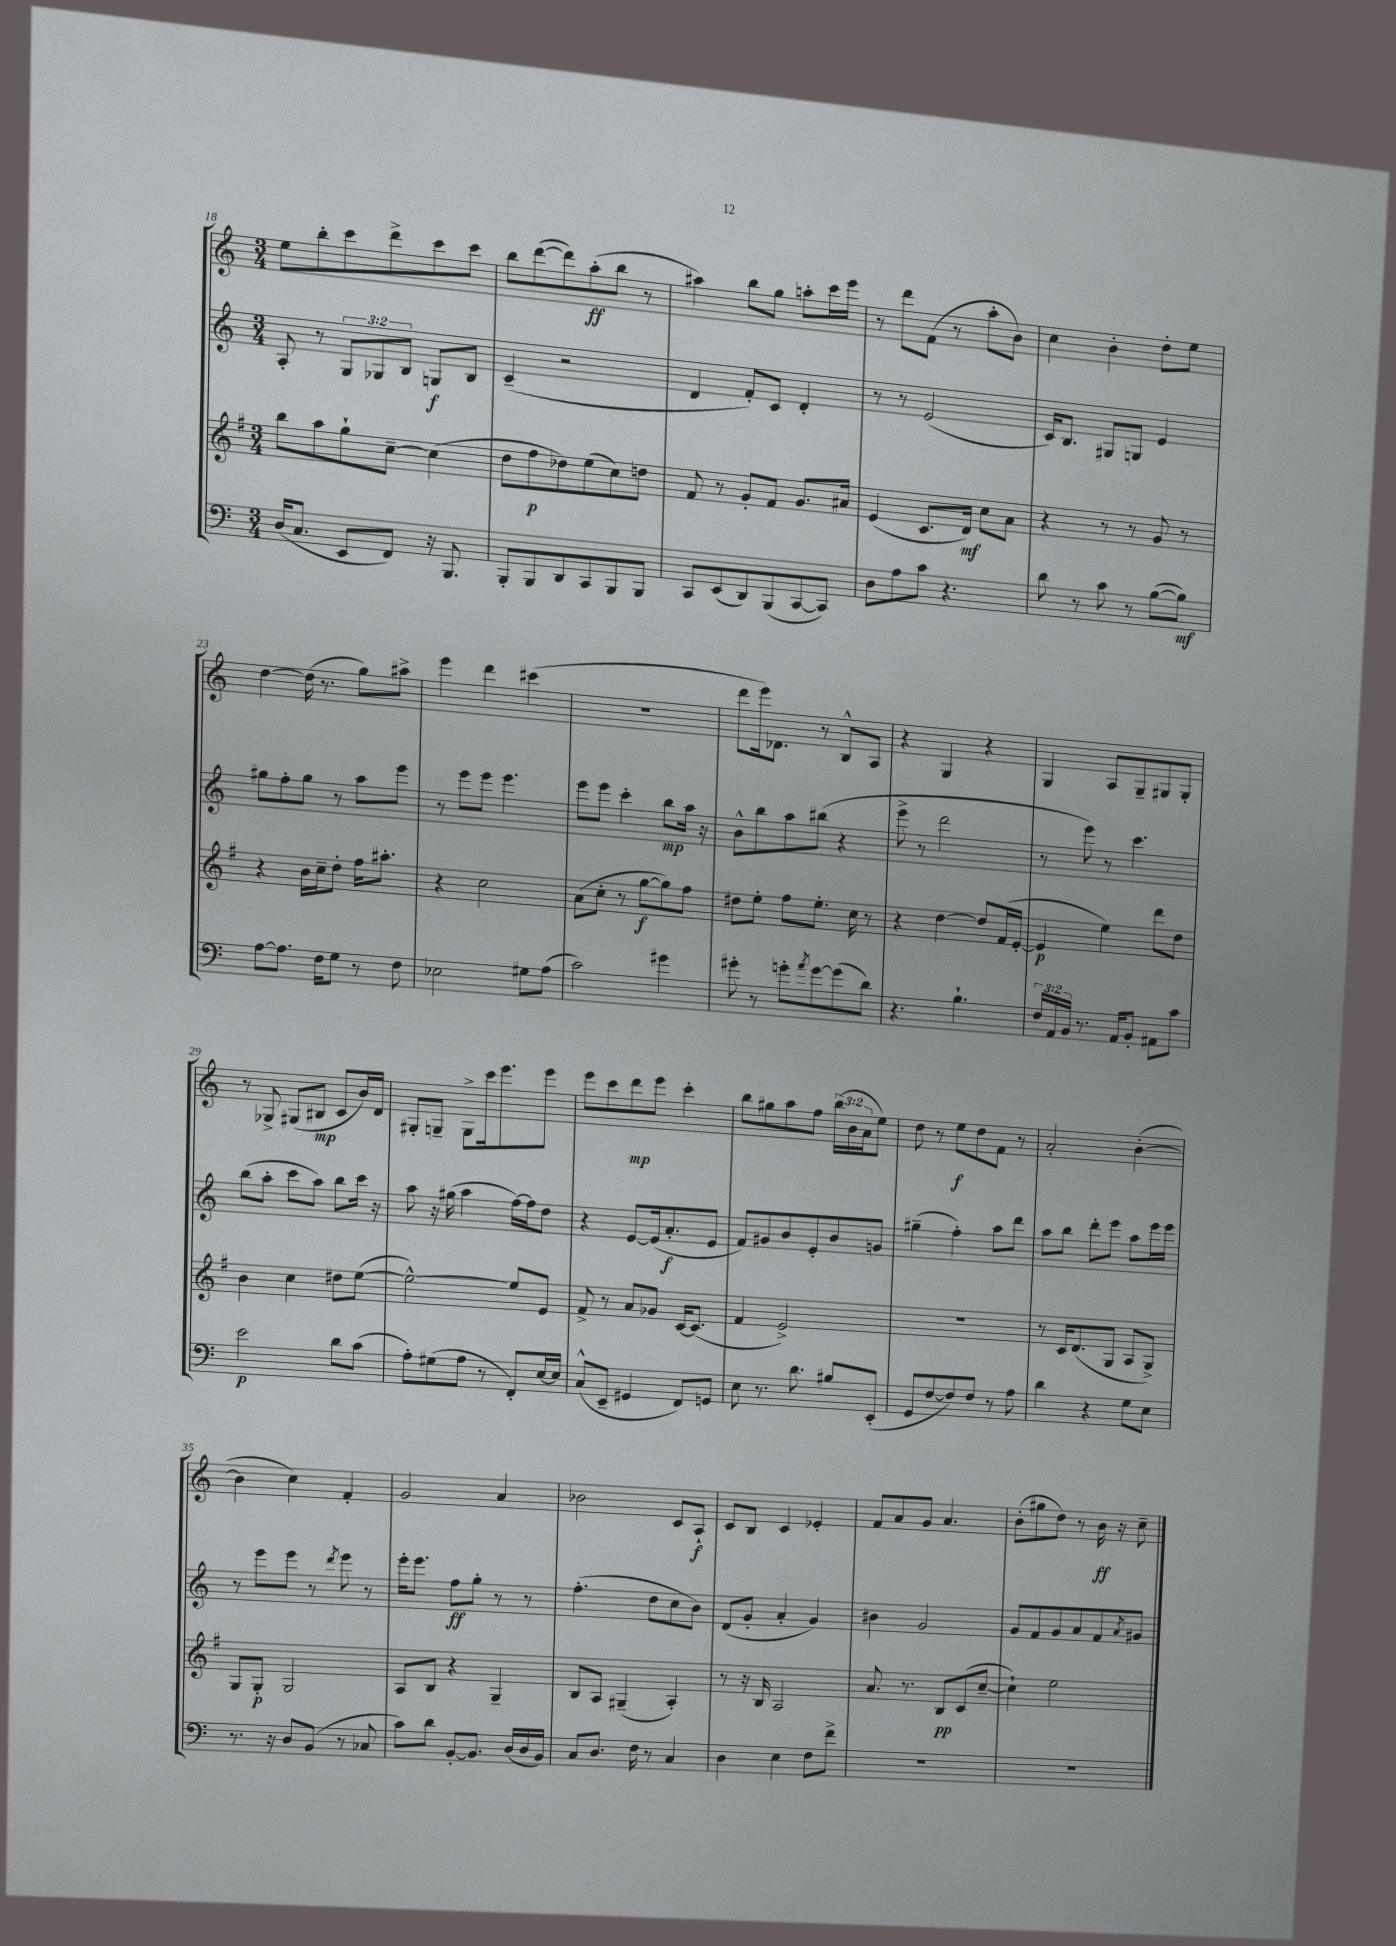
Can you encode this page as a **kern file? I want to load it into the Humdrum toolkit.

**kern	**kern	**kern	**kern
*staff4	*staff3	*staff2	*staff1
*clefF4	*clefG2	*clefG2	*clefG2
*k[]	*k[f#]	*k[]	*k[]
*M3/4	*M3/4	*M3/4	*M3/4
(16D	8bb	8A'	8ee
8.C	.	.	.
.	8aa	8r	8bb'
8EE	8gg`	12G	8ccc
.	.	12G-	.
8FF)	[8cc~	.	8ddd^
.	.	12B	.
16r	(4cc]	8G	8ccc
8.BBB	.	.	.
.	.	8B	8ccc
=	=	=	=
8BBB'	8dd	(4c~	8bb
8BBB	8ff#	.	([8ddd
8DD	8dd-)	2r	8ddd])
8CC	(8ee	.	(8aa'
8BBB	8cc)	.	8bb
8BBB	8dd	.	8r
=	=	=	=
8CC	8f#	4d	4aa#)
(8EE	8r	.	.
8DD)	8g'	8f')	8bb
(8BBB	8f#	8c	8gg
[8CC	8.g	4d'	8aa'
8CC])	.	.	16ccc
.	16a#	.	16eee
=	=	=	=
8D	(4e	8r	8r
8A	.	8r	8ddd
8c	8.c	(2e	(8f
4.r	.	.	8r
.	16d)	.	.
.	8cc	.	8aa'
.	8a	.	8b)
=	=	=	=
8d	4r	16c)	4cc
.	.	8.B	.
8r	.	.	.
8c	8r	8G#	4b'
8r	8r	8G	.
([8B	8g	4e	8dd'
8B])	8r	.	8ee
=	=	=	=
[8A	4r	8gg#	[4dd
8.A]	.	8ff'	.
.	16b	8gg#	(16dd]
16F	16cc~	.	8.r
8G	8dd'	8r	.
8r	16ff#	8aa	8gg)
.	8.aa#'	.	.
8F	.	8eee	8aa#^
=	=	=	=
2E-	4r	8r	4eee
.	.	8eee	.
.	2cc	8eee	4ddd
.	.	4.eee	.
8G#	.	.	(4ccc#
(8A	.	.	.
=	=	=	=
2c)	(8a	8eee	2.r
.	8cc'	8eee	.
.	8r	4ccc'	.
.	[8gg	.	.
4g#	8gg])	8bb	.
.	8ff#	16aa	.
.	.	16r	.
=	=	=	=
8g#'	8dd#	8b^^	8ddd
8r	8ee'	8bb	16eee)
.	.	.	8.d-
8g'	8ff#	8aa	.
8qa	.	.	.
[8g	8.ee'	(8bb#	8r
(8g]	.	4r	8B^^
.	16cc	.	.
8d)	8r	.	8A
=	=	=	=
4.r	4r	8eee^	4r
.	.	8r	.
.	[4dd	2ddd	4G
4.B`	.	.	.
.	8dd]	.	4r
.	(16f#	.	.
.	[16e'	.	.
=	=	=	=
24F	4e]	8r	4G
24AA	.	.	.
24BB	.	.	.
8.r	.	8eee)	.
.	4ee)	8r	8A
16AA	.	.	.
8BB'	.	4.ccc	8G~
8AA#	8ddd	.	8G#
8c	8dd	.	8G#'
=	=	=	=
2e	4b	(8bb	8r
.	.	8aa'	8G-^
.	4cc	8ccc	(8G#
.	.	8aa)	8B#
8d	8dd#	8bb	8c
(8c	([8ee	16ccc	16b)
.	.	16r	16d
=	=	=	=
8A')	2ee^^_)	8aa	8G#'
(8G#	.	16r	8G~
.	.	(16gg#	.
8A	.	4aa	8G^
8r	.	.	16ccc
.	.	.	8.eee
8FF')	8ee]	[16ff)	.
.	.	16ff]	.
[16E	8e	8dd	8eee
16E]	.	.	.
=	=	=	=
(8C^^	8f#^	4r	8eee
8EE~	8r	.	8ccc
4GG#	8a	[8e	8ddd
.	8g-	(16e]	8eee
.	.	8.a'	.
8FF)	[16c	.	4ccc'
.	(8.c]	.	.
8GG	.	8e	.
=	=	=	=
8E	4f#	8f)	8bb
8.r	.	8g#	8gg#
.	2e^)	8b	8aa
8.d	.	.	.
.	.	8e'	8ff
8B#	.	8b	(24bb
.	.	.	24b
.	.	.	24a
(8EE'	.	8g	8ee)
=	=	=	=
8GG	2.r	(4gg#~	8dd
[8F	.	.	8r
8F])	.	4ff')	8ee
8F	.	.	8dd
8r	.	8aa	8f
8A	.	8ddd	8r
=	=	=	=
4d	8r	8aa	2a'
.	16c	8bb	.
.	(8.d	.	.
4r	.	8ddd'	.
.	8G	8eee	.
8G	8A	8aa	([4b'
8E	8G^)	16eee	.
.	.	16eee	.
=	=	=	=
8.r	8G	8r	4b]
.	8G'	8eee	.
16r	.	.	.
8D	2G	8eee	4cc)
(8BB	.	8r	.
.	.	8qddd	.
8r	.	8eee	4f'
8C-	.	8r	.
=	=	=	=
8c)	8A	16eee'	2g
.	.	8.eee	.
8d	8B	.	.
[8BB'	4r	8ff	.
8.BB]	.	8gg'	.
.	4G~	8r	4a
(16D	.	.	.
16D	.	8r	.
16BB)	.	.	.
=	=	=	=
8C	8B	(4.ff'	2b-
8.D	8A	.	.
.	(4G#~	.	.
16F	.	.	.
8r	.	8dd	.
4C	4A')	8cc	8c
.	.	8b)	8A`
=	=	=	=
4D	8r	(8d	8c
.	16r	8g'	8B
.	16B	.	.
4E	2A	4a'	4c
8F	.	4g)	4e-'
8f^	.	.	.
=	=	=	=
2.r	8.a	4b#	8f
.	.	.	8a
.	8.r	.	.
.	.	2g	8g
.	8B	.	4.a
.	(8c	.	.
.	[8cc~	.	.
=	=	=	=
2.r	4cc`])	8g	(8b'
.	.	8f	8gg#
.	2ee	8g	8dd)
.	.	8a	8r
.	.	8f	16b
.	.	.	16r
.	.	8qa	.
.	.	8g#	8cc~
==	==	==	==
*-	*-	*-	*-
